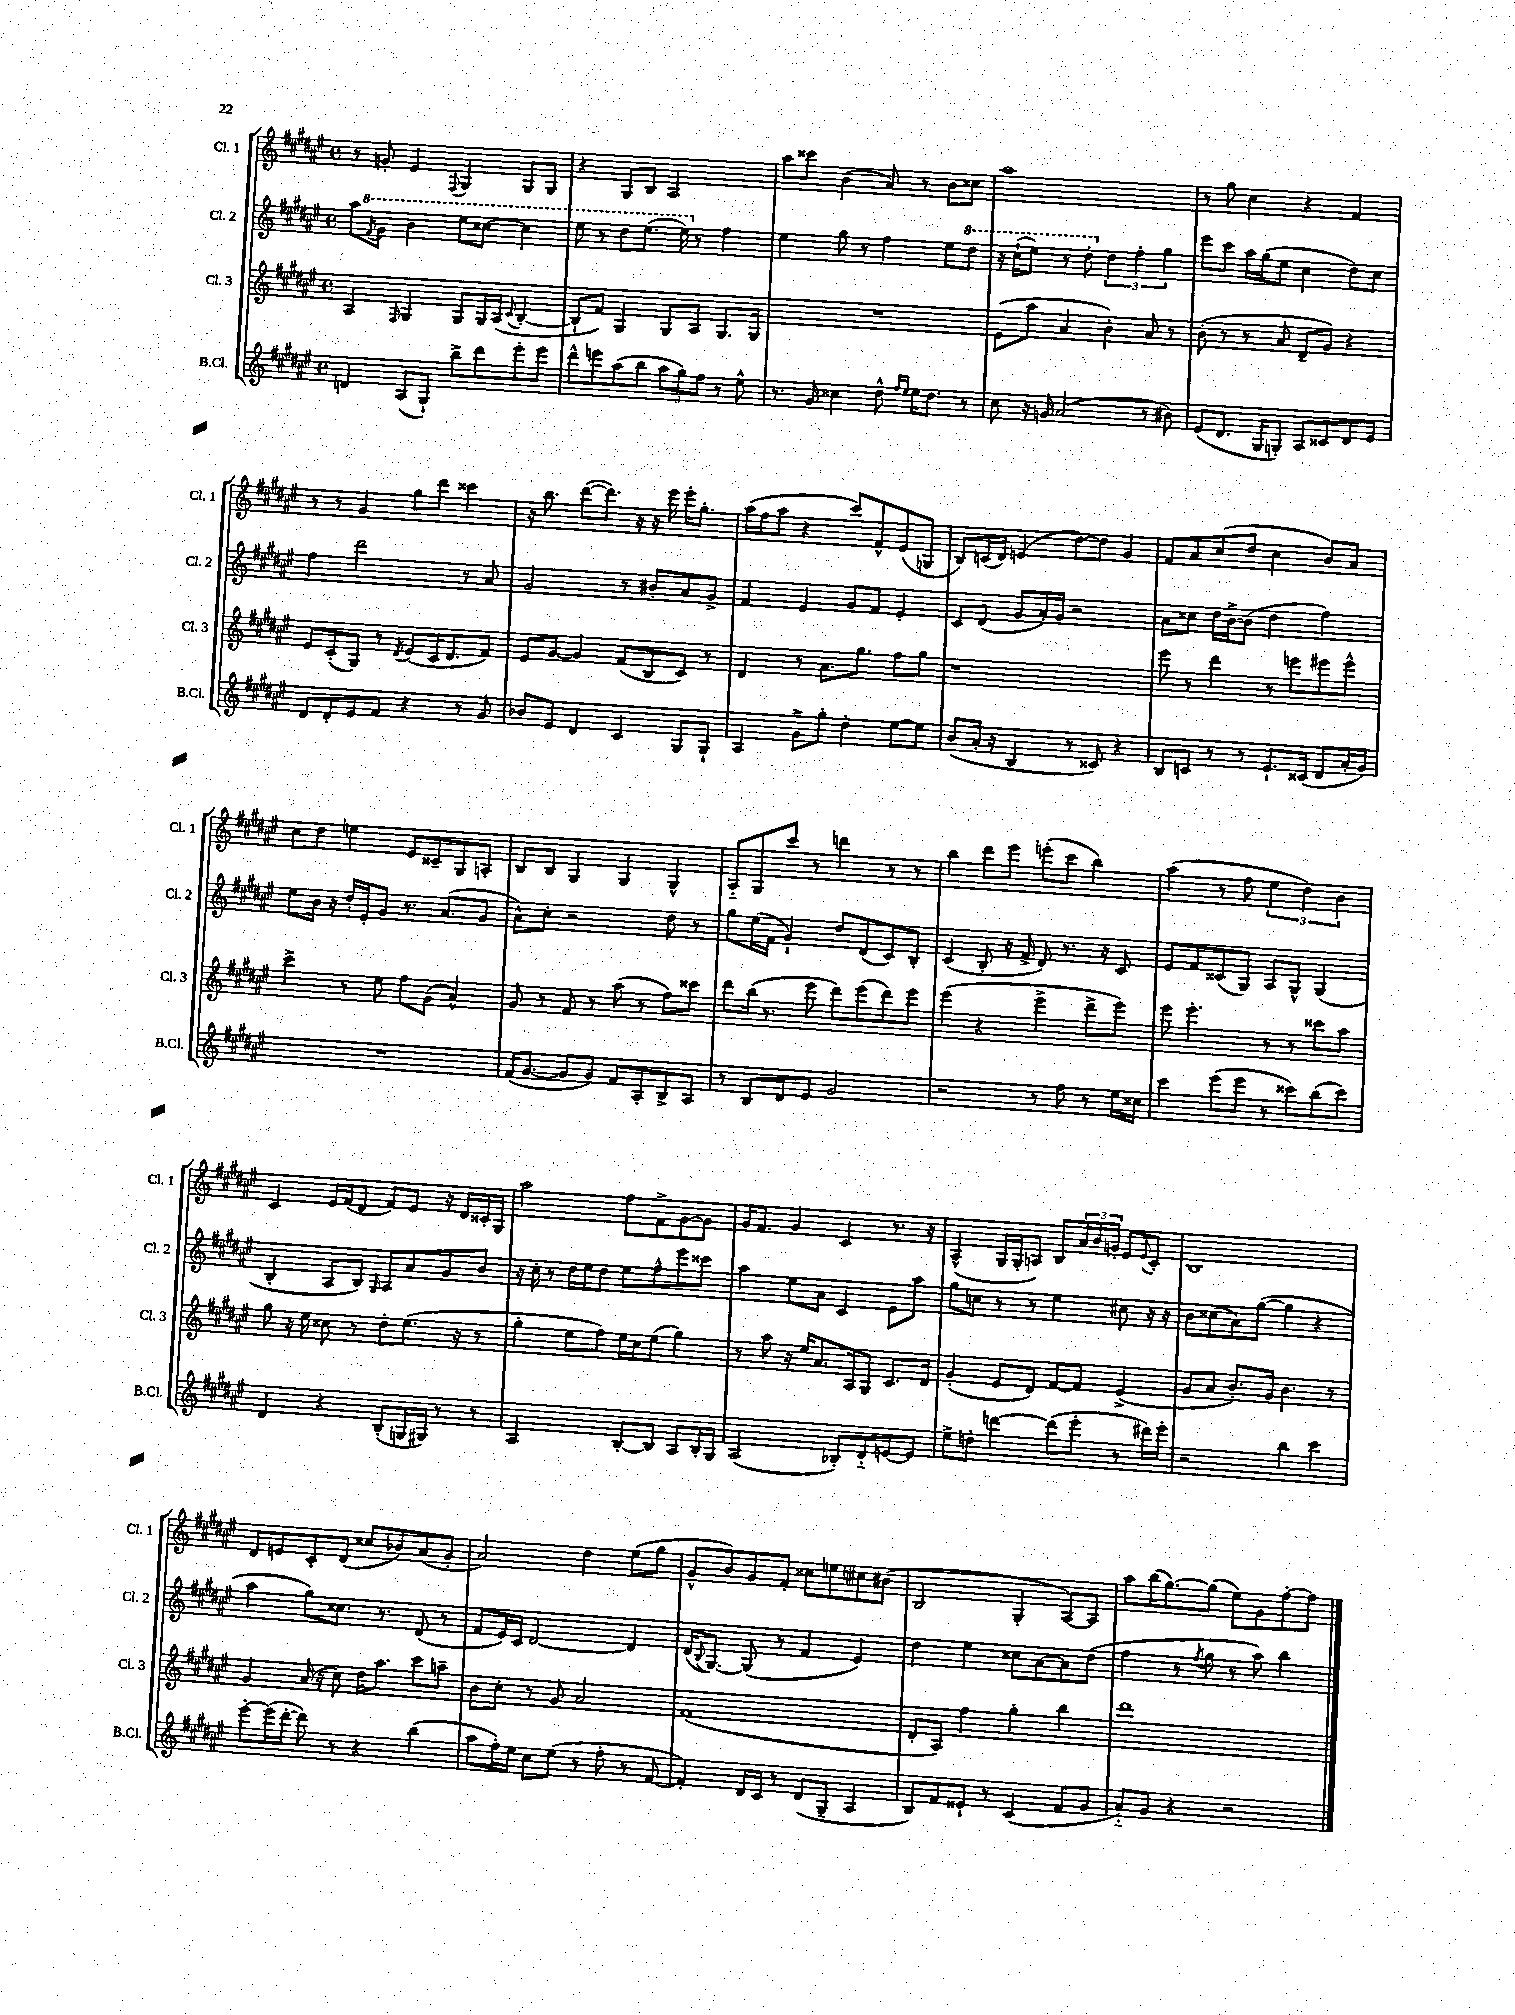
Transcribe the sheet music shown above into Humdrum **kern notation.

**kern	**kern	**kern	**kern
*staff4	*staff3	*staff2	*staff1
*clefG2	*clefG2	*clefG2	*clefG2
*k[f#c#g#d#a#e#]	*k[f#c#g#d#a#e#]	*k[f#c#g#d#a#e#]	*k[f#c#g#d#a#e#]
*M4/4	*M4/4	*M4/4	*M4/4
*met(c)	*met(c)	*met(c)	*met(c)
4d	4A#	8aa#	8r
.	.	8qff#	.
.	.	8gg#	8g'
.	16qqF#	.	.
(8A#	4G#	4bb	4e#
8G#`)	.	.	.
.	.	.	8qqF#
8bb^	8G#	8eee#	4G#
8ddd#	16G#	[8ccc##	.
.	(16A#	.	.
.	8qqc#	.	.
8eee#'	[4B'	4ccc##]	8G#
8eee#	.	.	8G#
=	=	=	=
8ddd#^^	8B`]	8eee#	4r
8eee	8f#)	8r	.
(8aa#	4G#	8ddd#	8G#
8bb	.	(8.eee#	8B
12aa#	8G#	.	2A#
.	.	16eee#)	.
12gg#)	.	.	.
.	8A#	8r	.
12ff#	.	.	.
8r	8.G#	4ff#	.
8ee#^^	.	.	.
.	16G#	.	.
=	=	=	=
8.r	1r	4ee#	8aa#
.	.	.	8ccc##
16g#	.	.	.
4cc##	.	8gg#	(4b
.	.	8r	.
8dd#^^	.	4ff#	8a#)
16qqff#	.	.	.
16qqee#	.	.	.
16ee#	.	.	8r
8.dd#	.	.	.
.	.	8ee#	8b
8r	.	8ddd#	8cc##
=	=	=	=
8cc#	(8e#	16r	1aa#
.	.	(16ccc#`	.
16r	8aa#	8eee#)	.
16g	.	.	.
(2a#	4a#	8r	.
.	.	8ddd#'	.
.	4b')	6dd#	.
.	.	6ff#'	.
8r	8a#	.	.
.	.	6gg#	.
8b#)	8r	.	.
=	=	=	=
(8e#	(8b'	8eee#	8r
8.d#	8r	8ccc#	8gg#
.	8r	16aa#	4cc#
16G#	.	(16gg#	.
8G')	8a#	8ee#	.
8A#	8d#~	4cc#	4r
8c##	8g#)	.	.
8d#	4r	8dd#)	4f#
8e#	.	8cc#	.
=	=	=	=
8d#	8e#	4ff#	8r
8d#'	(8c#'	.	8r
8e#	8G#)	2ddd#	4g#
8f#	8r	.	.
.	8qd#	.	.
4r	(8e#	.	8gg#
.	16c#	.	8ddd#
.	8.d#	.	.
8r	.	8r	4ccc##
8g#	8f#)	8a#	.
=	=	=	=
8b-	8e#	2g#	16r
.	.	.	8.bb
8e#	[8g#	.	.
4d#	4g#]	.	([8ddd#
.	.	.	8.ddd#])
4c#	(8f#	8r	.
.	.	.	16r
.	8B	8b#'	16r
.	.	.	16eee#
8G#	8c#)	8a#	16eee#'
.	.	.	8.gg#'
8G#`	8r	8g#^	.
=	=	=	=
4A#	4d#	4f#	(16aa#
.	.	.	16ff#
.	.	.	8aa#
8g#^	8r	4e#	4r
8gg#'	8.a#	.	.
4dd#'	.	8g#	8ccc#)
.	8.gg#	.	.
.	.	8f#	8f#^^
[8ee#	8ff#	4e#'	(8e#
8ee#]	8gg#	.	8G
=	=	=	=
(8b	1r	8c#	8B)
16a#'	.	(8d#	(16c
16r	.	.	16d#)
4B	.	8g#	(4e
.	.	16a#')	.
.	.	16g#	.
8r	.	2r	[8dd#)
8c##)	.	.	8dd#]
4r	.	.	4g#
=	=	=	=
8B	8eee#	8a#	8f#
8c	8r	8cc##	8a#
8r	4ddd#	16dd#	(8cc#
.	.	[16b^	.
8r	.	(8b]	8dd#
8.e#`	8r	4dd#	4cc#
.	8eee	.	.
(16c##	.	.	.
8d#	8eee#	4ff#)	8b)
16a#'	8eee#^^	.	8a#
16g#)	.	.	.
=	=	=	=
1r	4ccc#^	8ee#	8cc#
.	.	16b	8dd#
.	.	16r	.
.	8r	16dd#'	4ee
.	.	16e#'	.
.	8ee#	8g#	.
.	8ff#	8.r	8e#
.	(8g#	.	8c##~
.	.	(8.a#	.
.	4a#^^)	.	8G#
.	.	8g#	8A'
=	=	=	=
(16f#	8g#	8a#^^)	8B
[8.g#	.	.	.
.	8r	8cc#'	8B
8g#]	8f#	2r	4G#
8g#)	8r	.	.
8f#	(8aa#	.	4G#
8A#'	8r	.	.
8B^	8ff#)	8dd#	4G#^^
8A#	8ccc##	8r	.
=	=	=	=
8r	8ddd#	8gg#	8A#'~
8B	(16bb	(16ee#	8G#
.	8.r	16f#	.
8d#	.	4g#`)	8ccc#
8e#	8eee#	.	8r
2g#	8ddd#)	8dd#	4ddd
.	(8eee#	(8d#	.
.	8ddd#)	8c#)	8r
.	8eee#	8B'	8r
=	=	=	=
2r	(4eee#	(4c#	4bb
.	4r	8B'	8ddd#
.	.	16r	8eee#
.	.	16f#^	.
8r	4eee#^	8d#)	(8eee'
8ff#	.	8.r	8ccc#
8r	8ddd#^	.	4bb)
.	.	16r	.
16ee#	8eee#)	8c#	.
16cc##	.	.	.
=	=	=	=
4ccc#	8eee#	8e#	(4aa#
.	4.eee#'	8f#	.
(8eee#	.	(8c##	8r
8eee#	.	8G#)	8ff#
8r	8r	8A#	6ee#
8ccc##)	8r	8G#^^	.
.	.	.	6dd#)
(8bb	8ccc##	(4G#	.
.	.	.	6b
8ccc##)	8aa#	.	.
=	=	=	=
4d#	8gg#	4B'	4c#
.	16r	.	.
.	16ee#	.	.
4r	8cc##	8A#	16e#
.	.	.	(16f#
.	8r	8B)	8d#
.	.	16qqG#	.
(8B'	8dd#'	8A#	8f#)
16G	(8.ee#	8a#	8e#
16G#)	.	.	.
8r	.	8g#	16r
.	16r	.	16d#
8r	8r	8b	16c##'
.	.	.	16G#
=	=	=	=
2A#	4gg#'	16r	2aa#
.	.	16cc#'	.
.	.	8r	.
.	8ee#	16dd#	.
.	.	16ee#	.
.	8ff#)	8dd#	.
[8B'	16ee#	8ee#	8ff#
.	16cc#	.	.
8B]	(8ee#	8ff#^^	8f#^
8A#	4gg#)	8eee#	[8g#
16B'	.	8ccc##	8g#]
16G#	.	.	.
=	=	=	=
(2A#	8r	4aa#	16g#
.	.	.	8.f#
.	8aa#	.	.
.	16r	8ee#	4g#
.	16ee#	.	.
.	8.a#	8a#	.
8B-')	.	4c#	4c#
.	16A#	.	.
8d#'~	8G#	.	.
[8e	8.c#	8e#	8.r
8e]	.	8aa#	.
.	16d#	.	16r
=	=	=	=
8ee#^	(4g#'	8gg#	(4A#^^
8dd'	.	8cc	.
[4ddd	8e#	8r	16G#
.	.	.	16G#'
.	8d#)	8r	8A)
(8ddd]	[8f#	4ee#	8B
8eee#'	8f#]	.	24a#
.	.	.	24b
.	.	.	24g'
8r	(4e#^	8cc#	8e#
.	.	.	8qqe#
16ddd#)	.	16r	8c#'
16eee#'	.	16r	.
=	=	=	=
2r	8g#	8b	1B
.	8a#	(8cc##	.
.	8.b')	8a#)	.
.	.	([8gg#	.
.	16g#	.	.
4bb	4.b	4gg#]	.
4ccc#	.	4r	.
.	8r	.	.
=	=	=	=
[8eee#'	4g#	4aa#	8d#
(16eee#]	.	.	8e
[16ddd#'	.	.	.
8ddd#])	(16a#	8gg#)	8c#'
.	16r	.	.
8r	8cc#)	8.cc##	(8d#
4r	16dd#	.	8cc##
.	8.aa#	8.r	.
.	.	.	8b-)
(4bb	8ccc#	(8d#	(8a#
.	8aa~	8r	8g#'
=	=	=	=
8aa#	8b	8f#	2a#)
16ff#')	8cc#'	16e#)	.
16ee#	.	16c#	.
8cc#	8r	[2d#	.
(8ee#	8g#	.	.
8r	2a#	.	4dd#
8ff#'	.	.	.
8r	.	4d#]	(8ee#
[8f#	.	.	8gg#
=	=	=	=
4f#'])	(1f#	(16d#	8g#^^
.	.	8qqB	.
.	.	[8.G#)	.
.	.	.	8b)
16d#	.	(8G#]	8g#
16c#	.	.	.
8r	.	8r	8f#'
(8d#	.	4f#	8cc##
8G#~	.	.	8ee
4A#	.	4e#)	8cc#
.	.	.	(8b#
=	=	=	=
8B)	8d#'	4dd#	2B
8f#	8A#)	.	.
8e##`	4ff#	4ee#	.
8r	.	.	.
(4c#	4gg#'	8cc##	4G#'
.	.	[8a#	.
8f#	4bb	8a#]	[8A#)
8g#	.	(8dd#	8A#]
=	=	=	=
8a#'~)	1ddd#	4ff#	8aa#
8g#	.	.	(16bb
.	.	.	[8.gg#)
4r	.	8r	.
.	.	8qff#	.
.	.	8gg#	(8gg#]
2r	.	8r	8ee#)
.	.	8aa#)	8g#
.	.	4bb	[8ff#'
.	.	.	8ff#]
==	==	==	==
*-	*-	*-	*-
